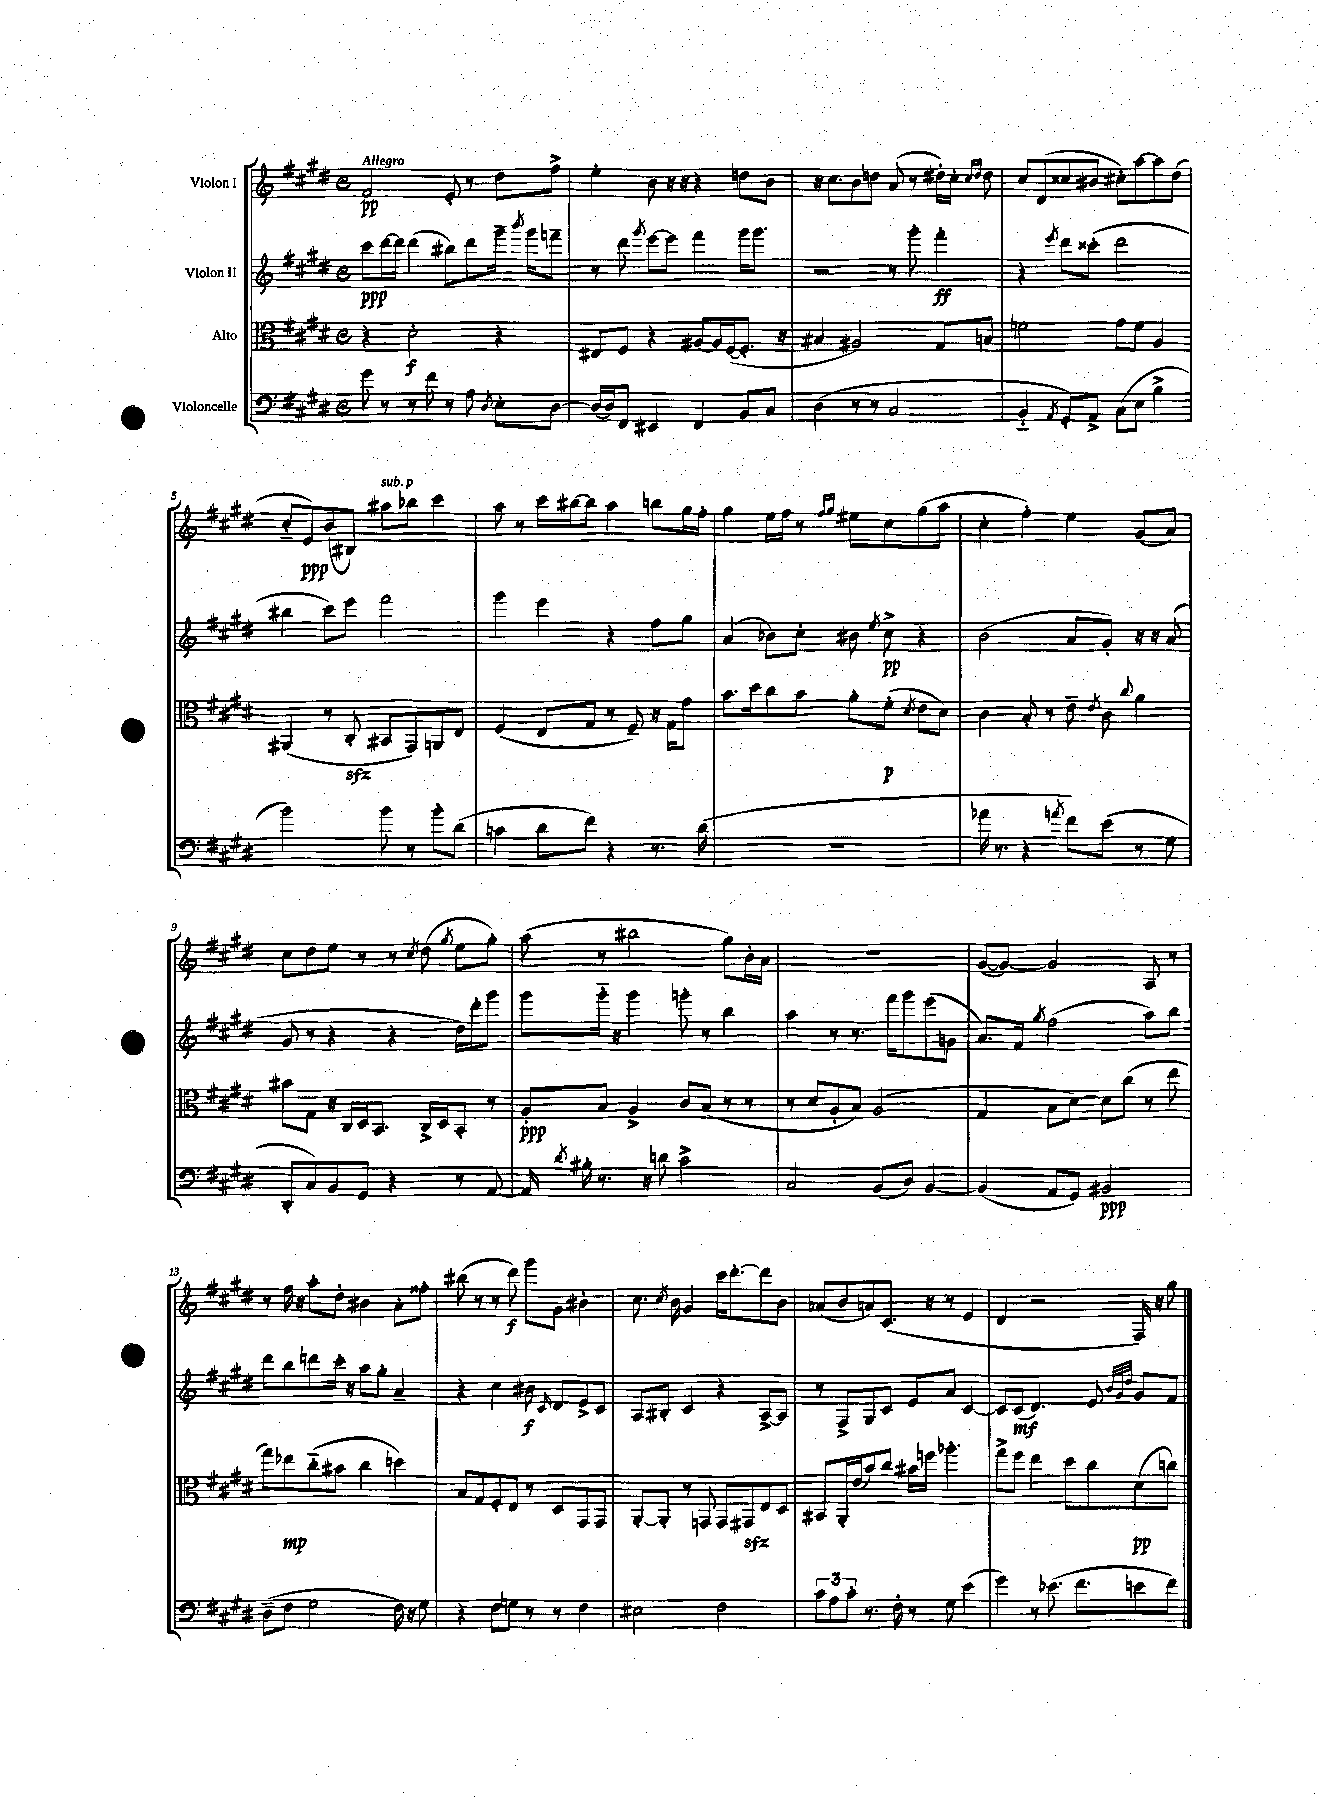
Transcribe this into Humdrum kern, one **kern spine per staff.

**kern	**dynam	**kern	**dynam	**kern	**dynam	**kern	**dynam
*part4	*part4	*part3	*part3	*part2	*part2	*part1	*part1
*staff4	*staff4	*staff3	*staff3	*staff2	*staff2	*staff1	*staff1
*I"Violoncelle	*	*I"Alto	*	*I"Violon II	*	*I"Violon I	*
*clefF4	*	*clefC3	*	*clefG2	*	*clefG2	*
*k[f#c#g#d#]	*	*k[f#c#g#d#]	*	*k[f#c#g#d#]	*	*k[f#c#g#d#]	*
*M4/4	*	*M4/4	*	*M4/4	*	*M4/4	*
*met(c)	*	*met(c)	*	*met(c)	*	*met(c)	*
=1	=1	=1	=1	=1	=1	=1	=1
!	!	!	!	!	!	!LO:TX:a:B:t=Allegro	!
8g#\	.	4r	.	8ccc#\L	ppp	2f#/	pp
8r	.	.	.	[16ddd#\L	.	.	.
.	.	.	.	16ddd#\JJ]	.	.	.
8r	.	2d#'\	f	(4ddd#\	.	.	.
8f#\	.	.	.	.	.	.	.
8r	.	.	.	8bb#X\L)	.	8e'/	.
8A\	.	.	.	8ddd#\	.	8r	.
8qD#/	.	.	.	.	.	.	.
8E'\L	.	4r	.	16ggg#~\Jk	.	8dd#\L	.
.	.	.	.	8qbbb/	.	.	.
.	.	.	.	16ggg#\KL	.	.	.
[8D#\J	.	.	.	8fffn~\J	.	8ff#^\J	.
=2	=2	=2	=2	=2	=2	=2	=2
(16D#/LL]	.	8E#X/L	.	8r	.	4ee'\	.
16D#/J)	.	.	.	.	.	.	.
8FF#/J	.	8F#/J	.	8ddd#\	.	.	.
.	.	.	.	8qggg#/	.	.	.
4EE#X/	.	4r	.	[8eee\L	.	8b\	.
.	.	.	.	8eee\J]	.	16r	.
.	.	.	.	.	.	16r	.
4FF#/	.	[8A#X/L	.	4fff#\	.	4r	.
.	.	16A#/L]	.	.	.	.	.
.	.	([16F#/J	.	.	.	.	.
8BB/L	.	8.F#'/J]	.	16ggg#\KL	.	8ddn\L	.
.	.	.	.	8.ggg#\J	.	.	.
8C#/J	.	.	.	.	.	8b\J	.
.	.	16r	.	.	.	.	.
=3	=3	=3	=3	=3	=3	=3	=3
(4D#\	.	4B#X/	.	2r	.	16r	.
.	.	.	.	.	.	8.cc#\L	.
8r	.	2A#X/)	.	.	.	8b\	.
8r	.	.	.	.	.	8ddn\J	.
2C#/	.	.	.	8r	.	(8a/	.
.	.	.	.	8ggg#'\	.	8r	.
.	.	8G#/L	.	4fff#'\	ff	16dd#X'\LL)	.
.	.	.	.	.	.	16cc#'\JJ	.
.	.	.	.	.	.	16qqcc#/LL	.
.	.	.	.	.	.	16qqdd#/JJ	.
.	.	8Bn/J	.	.	.	8dd#\	.
=4	=4	=4	=4	=4	=4	=4	=4
4BB/	.	2fn\	.	4r	.	8cc#/L	.
.	.	.	.	.	.	(8d#/	.
8qAA/	.	.	.	8qeee/	.	.	.
8GG#'/L)	.	.	.	8ddd#\L	.	8cc##X/	.
8AA^/J	.	.	.	(8ccc##X'\J	.	8b#X/J	.
(8C#\L	.	8g#\L	.	2ddd#\	.	8cc#X'\L)	.
8E\J	.	8f\J	.	.	.	[8aa\	.
4B^\	.	4A/	.	.	.	8aa\]	.
.	.	.	.	.	.	(8dd#\J	.
!!LO:LB:g=z
=5	=5	=5	=5	=5	=5	=5	=5
2b\)	.	(4AA#X/	.	4bb#X\	.	8cc#/L	.
.	.	.	.	.	.	8e/)	ppp
.	.	8r	.	8ccc#\L)	.	(8b/	.
.	.	8C#zz'/	.	8eee\J	.	8B#X/J)	.
!	!	!	!	!	!	!LO:TX:a:i:t=sub. p	!
8b\	.	8BB#X/L	.	2fff#\	.	8aa#X\L	.
8r	.	8GG#/)	.	.	.	8bb-X\J	.
8b'\L	.	8AAn/	.	.	.	4ccc#\	.
(8d#\J	.	8E/J	.	.	.	.	.
=6	=6	=6	=6	=6	=6	=6	=6
4cn\	.	(4F#/	.	4ggg#\	.	8aa\	.
.	.	.	.	.	.	8r	.
8d#\L	.	8E/L	.	4eee\	.	16ccc#\LL	.
.	.	.	.	.	.	[16bb#X\J	.
8f#\J)	.	8G#/J	.	.	.	8bb#\J]	.
4r	.	8r	.	4r	.	4aa\	.
.	.	8F#~/)	.	.	.	.	.
8.r	.	16r	.	8ff#\L	.	8bbn\L	.
.	.	16G#\KL	.	.	.	.	.
.	.	8g#\J	.	8gg#\J	.	16gg#\L	.
(16d#\	.	.	.	.	.	16ff#'\JJ	.
=7	=7	=7	=7	=7	=7	=7	=7
1r	.	8.b\L	.	(4a/	.	4gg#\	.
.	.	16dd#\k	.	.	.	.	.
.	.	8cc#\	.	8b-X\L)	.	16ee\LL	.
.	.	.	.	.	.	16ff#\JJ	.
.	.	8b\J	.	8cc#'\J	.	8r	.
.	.	.	.	.	.	16qqff#/LL	.
.	.	.	.	.	.	16qqgg#/JJ	.
.	.	8a'\L	.	8b#X\	.	8ee#X\L	.
.	.	.	.	8qee/	.	.	.
.	.	(8f#'\J	p	8cc#^\	pp	8cc#\	.
.	.	8qd#/	.	.	.	.	.
.	.	8e\L	.	4r	.	(8gg#\	.
.	.	8d#\J)	.	.	.	8aa\J	.
=8	=8	=8	=8	=8	=8	=8	=8
16a-X\	.	4c#\	.	(2b\	.	4cc#'\	.
8.r	.	.	.	.	.	.	.
4r	.	8B'/	.	.	.	4ff#'\)	.
.	.	8r	.	.	.	.	.
8qan/	.	.	.	.	.	.	.
8f#\L)	.	8e~\	.	8a/L	.	4ee\	.
.	.	8qe/	.	.	.	.	.
(8e\J	.	8c#\	.	8g#'/J)	.	.	.
.	.	8qqcc#/	.	.	.	.	.
8r	.	4a\	.	16r	.	(8g#/L	.
.	.	.	.	16r	.	.	.
8G#\	.	.	.	(8a/	.	8a/J)	.
!!LO:LB:g=z
=9	=9	=9	=9	=9	=9	=9	=9
8DD#'/L	.	8b#X\L	.	8g#/	.	8cc#\L	.
8C#/)	.	8G#\J	.	8r	.	8dd#\	.
8BB/	.	16r	.	4r	.	8ee\J	.
.	.	16C#/LL	.	.	.	.	.
8GG#/J	.	16D#/J	.	.	.	8r	.
.	.	8.BB/J	.	.	.	.	.
4r	.	.	.	4r	.	8r	.
.	.	.	.	.	.	8qcc#/	.
.	.	16C#^/LL	.	.	.	(8dd#\	.
.	.	16D#/J	.	.	.	.	.
.	.	.	.	.	.	8qgg#/	.
8r	.	8BB'/J	.	16dd#\LL)	.	8ee\L	.
.	.	.	.	16ddd#'\J	.	.	.
[8AA/	.	8r	.	8ggg#\J	.	8gg#'\J)	.
=10	=10	=10	=10	=10	=10	=10	=10
16AA/]	.	8A'/L	ppp	8ggg#\L	.	(8aa\	.
8qd#/	.	.	.	.	.	.	.
16B#X'\	.	.	.	.	.	.	.
8.r	.	8B/J	.	16ggg#\Jk	.	8r	.
.	.	.	.	16r	.	.	.
.	.	4A^/	.	4ggg#\	.	2bb#X\	.
16r	.	.	.	.	.	.	.
8dn\	.	.	.	.	.	.	.
2c#^\	.	8c#/L	.	8gggn'\	.	.	.
.	.	(8B/J	.	8r	.	.	.
.	.	8r	.	4bb\	.	8gg#\L)	.
.	.	8r	.	.	.	16b'\L	.
.	.	.	.	.	.	16a\JJ	.
=11	=11	=11	=11	=11	=11	=11	=11
2C#/	.	8r	.	4aa\	.	1r	.
.	.	8d#/L	.	.	.	.	.
.	.	8A'/	.	8r	.	.	.
.	.	8B/J)	.	8.r	.	.	.
(8BB/L	.	(2A/	.	.	.	.	.
.	.	.	.	16fff#\KL	.	.	.
8D#/J)	.	.	.	8ggg#\	.	.	.
[4BB/	.	.	.	(8eee\	.	.	.
.	.	.	.	8gn\J	.	.	.
=12	=12	=12	=12	=12	=12	=12	=12
(4BB/]	.	4G#/	.	8.a/L)	.	([8g#/L	.
.	.	.	.	.	.	8g#/J_)	.
.	.	.	.	16f#/Jk	.	.	.
.	.	.	.	8qgg#/	.	.	.
8AA/L	.	8B\L	.	(2ff#\	.	2g#/]	.
8GG#/J)	.	[8d#\J)	.	.	.	.	.
2BB#X/	ppp	8d#\L]	.	.	.	.	.
.	.	(8cc#\J	.	.	.	.	.
.	.	8r	.	8aa\L)	.	8A/	.
.	.	8ee\	.	8bb\J	.	8r	.
!!LO:LB:g=z
=13	=13	=13	=13	=13	=13	=13	=13
(8D#~\L	.	8gg#\L)	.	8ddd#\L	.	8r	.
8F#\J	.	8ee-X\	mp	8bb\	.	16ff#\	.
.	.	.	.	.	.	16r	.
2G#\	.	(8cc#\	.	8dddn\	.	8aa'\L	.
.	.	8b#X\J	.	16ccc#'\Jk	.	8dd#'\J	.
.	.	.	.	16r	.	.	.
.	.	4cc#\	.	8aa\L	.	4b#X\	.
.	.	.	.	8gg#'\J	.	.	.
16F#\)	.	4ddn\)	.	4a~/	.	8a'\L	.
16r	.	.	.	.	.	.	.
8G#\	.	.	.	.	.	8ff##X'\J	.
=14	=14	=14	=14	=14	=14	=14	=14
4r	.	8B/L	.	4r	.	(8bb#X\	.
.	.	8G#/	.	.	.	8r	.
8F#\L	.	8F#'/	.	4cc#\	.	8r	.
8Gn\J	.	8E/J	.	.	.	8ddd#\)	f
8r	.	8r	.	8b#X\	f	8ggg#\L	.
.	.	.	.	16qqc#/	.	.	.
8r	.	8D#/L	.	8d#/L	.	8g#\J	.
4F#\	.	8GG#/	.	8e^/	.	4b#X'\	.
.	.	8GG#/J	.	8c#/J	.	.	.
=15	=15	=15	=15	=15	=15	=15	=15
2E#X\	.	[8AA'/L	.	8A/L	.	8.cc#\	.
.	.	8AA'/J]	.	8B#X'/J	.	.	.
.	.	.	.	.	.	8qcc#/	.
.	.	.	.	.	.	16b\	.
.	.	8r	.	4c#/	.	4g#/	.
.	.	8GGn/	.	.	.	.	.
2F#\	.	8GG/L	.	4r	.	16ccc#\KL	.
.	.	.	.	.	.	[8.ddd#'\	.
.	.	8GG#Xzz/	.	.	.	.	.
.	.	8E/	.	[8A^/L	.	8ddd#\]	.
.	.	8D#/J	.	8A/J]	.	8b\J	.
=16	=16	=16	=16	=16	=16	=16	=16
12c#\L	.	8BB#X/L	.	8r	.	(8a-X/L	.
12A\	.	.	.	.	.	.	.
.	.	16AA'/L	.	8F#^/L	.	8b/	.
12c#'\J	.	.	.	.	.	.	.
.	.	(16e/J	.	.	.	.	.
8.r	.	8b/)	.	8G#/	.	8an/)	.
.	.	8cc#/J	.	8c#/J	.	(8.c#/J	.
16F#'\	.	.	.	.	.	.	.
8r	.	16b#X\LL	.	8e/L	.	.	.
.	.	16ffn\JJ	.	.	.	16r	.
8G#\	.	4.aa-X'\	.	8a/J	.	8r	.
(4e\	.	.	.	[4c#/	.	4e/	.
=17	=17	=17	=17	=17	=17	=17	=17
4g#\)	.	8gg#^\L	.	8c#/L]	.	4d#/	.
.	.	8ff#\J	.	(8c#/J	mf	.	.
8r	.	4ee\	.	4.d#/)	.	2r	.
(8.e-X\	.	.	.	.	.	.	.
.	.	8dd#\L	.	.	.	.	.
8.f#\L	.	.	.	.	.	.	.
.	.	8cc#\	.	8e/	.	.	.
.	.	.	.	32qqb/LLL	.	.	.
.	.	.	.	32qqg#/	.	.	.
.	.	.	.	32qqdd#/JJJ	.	.	.
8en\	.	(8d#\	pp	8g#/L	.	16F#/)	.
.	.	.	.	.	.	16r	.
8f#\J)	.	8ccn\J)	.	8f#/J	.	8gg#\	.
==	==	==	==	==	==	==	==
*-	*-	*-	*-	*-	*-	*-	*-
